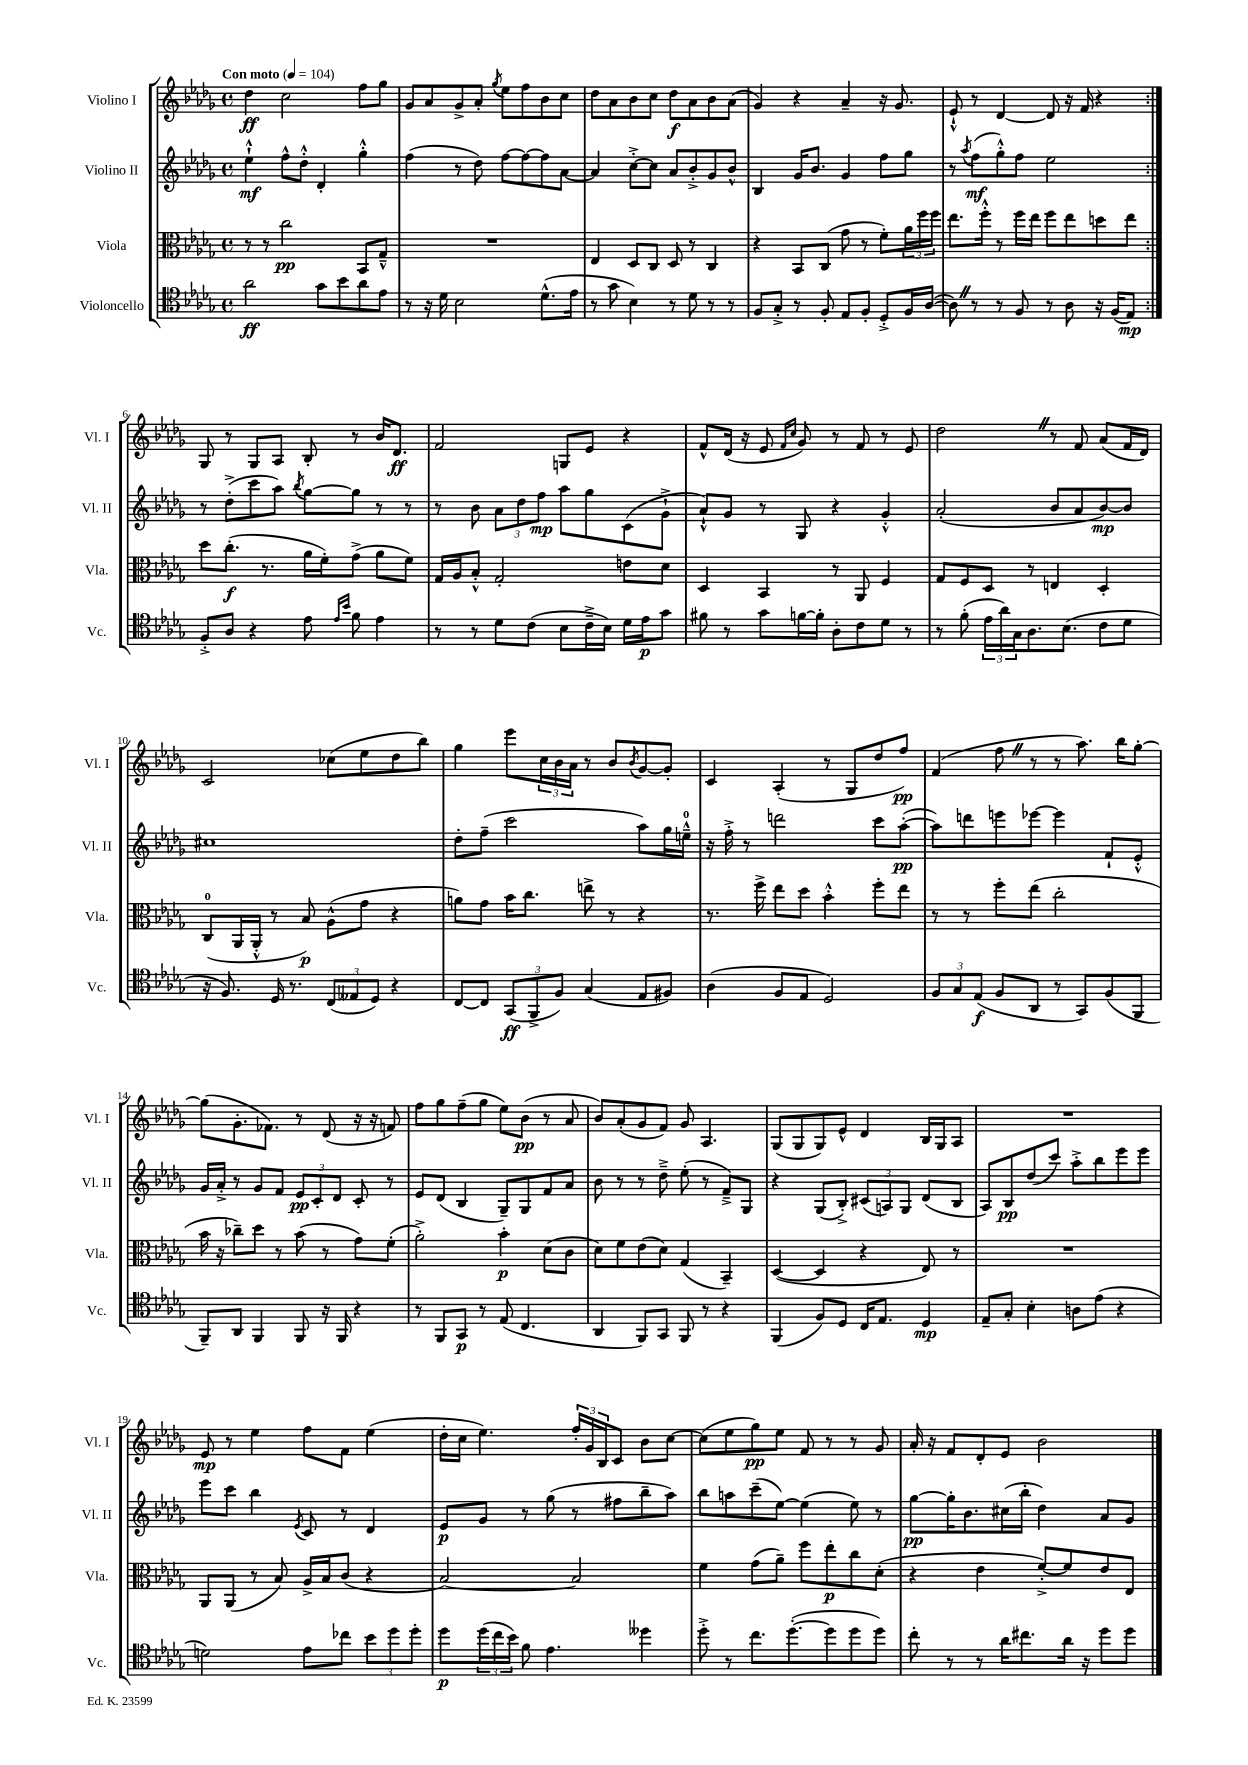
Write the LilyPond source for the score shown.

<<
\new StaffGroup <<
\new Staff = "s0" \with { instrumentName = "Violino I" shortInstrumentName = "Vl. I" } {
    \clef treble \key des \major \defaultTimeSignature \time 4/4 \tempo "Con moto" 4 = 104
    \repeat volta 2 { des''4\ff c''2 f''8 ges''8 |
    ges'8 aes'8 ges'8-> aes'8-. \acciaccatura { ges''8 } ees''8 f''8 bes'8 c''8 |
    des''8 aes'8 bes'8 c''8 des''8\f aes'8 bes'8 aes'8( |
    ges'4) r4 aes'4-- r16 ges'8. |
    ees'8-!-^ r8 des'4~ des'8 r16 f'16 r4 | }
    ges8 r8 ges8 aes8 bes8-. r8 bes'16 des'8.\ff |
    f'2 g8 ees'8 r4 |
    f'8-^ des'16( r16 ees'8 \grace { f'16 c''16 } ges'8) r8 f'8 r8 ees'8 |
    des''2 \once \override BreathingSign.text = \markup { \musicglyph "scripts.caesura.straight" } \breathe r8 f'8 aes'8( f'16 des'16) |
    c'2 ces''8( ees''8 des''8 bes''8) |
    ges''4 ees'''8 \tuplet 3/2 { c''16 bes'16 aes'16 } r8 bes'8 \acciaccatura { bes'8 } ges'8~ ges'8-. |
    c'4 aes4-.( r8 ges8 des''8 f''8\pp) |
    f'4( f''8 \once \override BreathingSign.text = \markup { \musicglyph "scripts.caesura.straight" } \breathe r8 r8 aes''8.) bes''16 ges''8~-. |
    ges''8( ges'8.-. fes'8.) r8 des'8( r16 r16 f'8) |
    f''8 ges''8 f''8--( ges''8 ees''8) bes'8\pp( r8 aes'8 |
    bes'8) aes'8-.( ges'8 f'8) ges'8 aes4. |
    ges8( ges8 ges8) ees'8-^ des'4 bes16 ges16 aes8 |
    R1 |
    ees'8\mp r8 ees''4 f''8 f'8 ees''4( |
    des''16-. c''16 ees''4.) \tuplet 3/2 { f''16-. ges'16 bes16 } c'8 bes'8 c''8~ |
    c''8( ees''8 ges''8\pp) ees''8 f'8 r8 r8 ges'8 |
    aes'16-. r16 f'8 des'8-. ees'8 bes'2 \bar "|." |
}
\new Staff = "s1" \with { instrumentName = "Violino II" shortInstrumentName = "Vl. II" } {
    \clef treble \key des \major \defaultTimeSignature \time 4/4
    \repeat volta 2 { ees''4-!-^\mf f''8-^ des''8-.-^ des'4-. ges''4-.-^ |
    f''4( r8 des''8) f''8~ f''8~ f''8 aes'8~ |
    aes'4 c''8~-.-> c''8 aes'8 bes'8-.-> ges'8 bes'8-^ |
    bes4 ges'16 bes'8. ges'4 f''8 ges''8 |
    r8 \acciaccatura { aes''8 } f''8\mf( ges''8-.-^) f''8 ees''2 | }
    r8 des''8-.->( c'''8 aes''8) \acciaccatura { bes''8 } ges''8~ ges''8 r8 r8 |
    r8 bes'8 \tuplet 3/2 { aes'8 des''8 f''8\mp } aes''8 ges''8 c'8( ges'8-!-> |
    aes'8-!-^) ges'8 r8 ges8 r4 ges'4-.-^ |
    aes'2-.( bes'8 aes'8 bes'8~\mp) bes'8 |
    cis''1 |
    des''8-. f''8--( c'''2 aes''8) ges''16 e''16-0---^ |
    r16 f''16-.-> r8 d'''2 c'''8 aes''8~-.\pp( |
    aes''8) d'''8 e'''8 ees'''8~ ees'''4 f'8-! ees'8-.-^ |
    ges'16 aes'16-.-> r8 ges'8 f'8 \tuplet 3/2 { ees'8\pp c'8-. des'8 } c'8-. r8 |
    ees'8 des'8( bes4 ges8--) ges8 f'8 aes'8 |
    bes'8 r8 r8 des''8---> ees''8-.( r8 f'8--->) ges8 |
    r4 ges8( bes8-.->) \tuplet 3/2 { cis'8( a8) ges8 } des'8( bes8 |
    aes8) bes8\pp des''8( c'''8) aes''8-.-> bes''8 ees'''8 ees'''8 |
    ees'''8 c'''8 bes''4 \acciaccatura { ees'8 } c'8 r8 des'4 |
    ees'8\p ges'8 r8 ges''8( r8 fis''8 bes''8-- aes''8) |
    bes''8 a''8 c'''8--( ees''8~) ees''4( ees''8) r8 |
    ges''8~\pp ges''16-. bes'8. cis''16( bes''16-. des''4) aes'8 ges'8 \bar "|." |
}
\new Staff = "s2" \with { instrumentName = "Viola" shortInstrumentName = "Vla." } {
    \clef alto \key des \major \defaultTimeSignature \time 4/4
    \repeat volta 2 { r8 r8 c''2\pp bes,8 ges8---^ |
    R1 |
    ees4 des8 c8 des8 r8 c4 |
    r4 bes,8 c8( ges'8 r8 f'8-.) \tuplet 3/2 { aes'16 f''16 f''16 } |
    ees''8. f''16-.-^ r8 f''16 ees''16 f''8 ees''8 d''8 ees''8 | }
    des''8 c''8.-.\f( r8. aes'16 f'16-.) ges'8->( aes'8 f'8) |
    ges16 aes16 bes8-.-^ ges2-. e'8 des'8 |
    des4 bes,4 r8 aes,8 f4 |
    ges8 f8 des8 r8 e4 des4-. |
    c8-0( aes,16 aes,16-.-^ r8 bes8\p) aes8-^( ges'8 r4 |
    a'8) ges'8 bes'16 c''8. e''8-> r8 r4 |
    r8. f''16-> ees''8 des''8 bes'4-.-^ f''8-. ees''8 |
    r8 r8 f''8-. ees''8( c''2-. |
    bes'16 r16 ces''8--) des''8 r8 bes'8( r8 ges'8) f'8-.( |
    aes'2-.->) bes'4-.\p des'8( c'8 |
    des'8) f'8 ees'8( des'8) ges4( bes,4--) |
    des4~( des4 r4 ees8) r8 |
    R1 |
    aes,8 aes,8( r8 bes8) aes16-> bes16 c'8( r4 |
    bes2~) bes2 |
    f'4 ges'8( aes'8--) f''8 ees''8-.\p c''8 des'8-.( |
    r4 ees'4 f'8~-.->) f'8 ees'8 ees8 \bar "|." |
}
\new Staff = "s3" \with { instrumentName = "Violoncello" shortInstrumentName = "Vc." } {
    \clef tenor \key des \major \defaultTimeSignature \time 4/4
    \repeat volta 2 { aes'2\ff ges'8 bes'8 aes'8 ees'8 |
    r8 r16 des'16 bes2 des'8.-^( ees'16 |
    r8 ges'8 bes4) r8 des'8 r8 r8 |
    f8 ges8-.-> r8 f8-. ees8 f8-. des8-.-> f16 aes16~( |
    aes8) \once \override BreathingSign.text = \markup { \musicglyph "scripts.caesura.straight" } \breathe r8 r8 f8 r8 aes8 r16 f16( ees8\mp) | }
    f8-.-> aes8 r4 ees'8 \grace { ees'16 bes'16 } f'8 ees'4 |
    r8 r8 des'8 c'8( bes8 c'16---> bes16) des'16 ees'16\p ges'8 |
    fis'8 r8 ges'8 f'16~ f'16-. aes8-. c'8 des'8 r8 |
    r8 f'8-.( \tuplet 3/2 { ees'16 aes'16) ges16 } aes8. bes8.( c'8 des'8 |
    r16 f8.) des16 r8. \tuplet 3/2 { c8( eeses8 des8) } r4 |
    c8~ c8 \tuplet 3/2 { ges,8\ff( f,8-> f8) } ges4( ees8 fis8) |
    aes4( f8 ees8 des2) |
    \tuplet 3/2 { f8 ges8 ees8\f( } f8 aes,8 r8 ges,8) f8( f,8 |
    f,8--) aes,8 f,4 f,8 r16 f,16 r4 |
    r8 f,8 ges,8\p r8 ees8( c4. |
    aes,4 f,8) ges,8 f,8 r8 r4 |
    f,4( f8) des8 c16 ees8. des4\mp |
    ees8-- ges8-. bes4-. a8 ees'8( r4 |
    d'2) ees'8 ces''8 \tuplet 3/2 { bes'8 des''8 des''8-. } |
    des''8\p \tuplet 3/2 { des''16( c''16 bes'16) } f'8 ees'4. deses''4 |
    des''8-.-> r8 c''8. des''8.~-.( des''8 des''8 des''8) |
    c''8-. r8 r8 aes'16 cis''8. aes'16 r16 des''8 des''8 \bar "|." |
}
>>
>>
